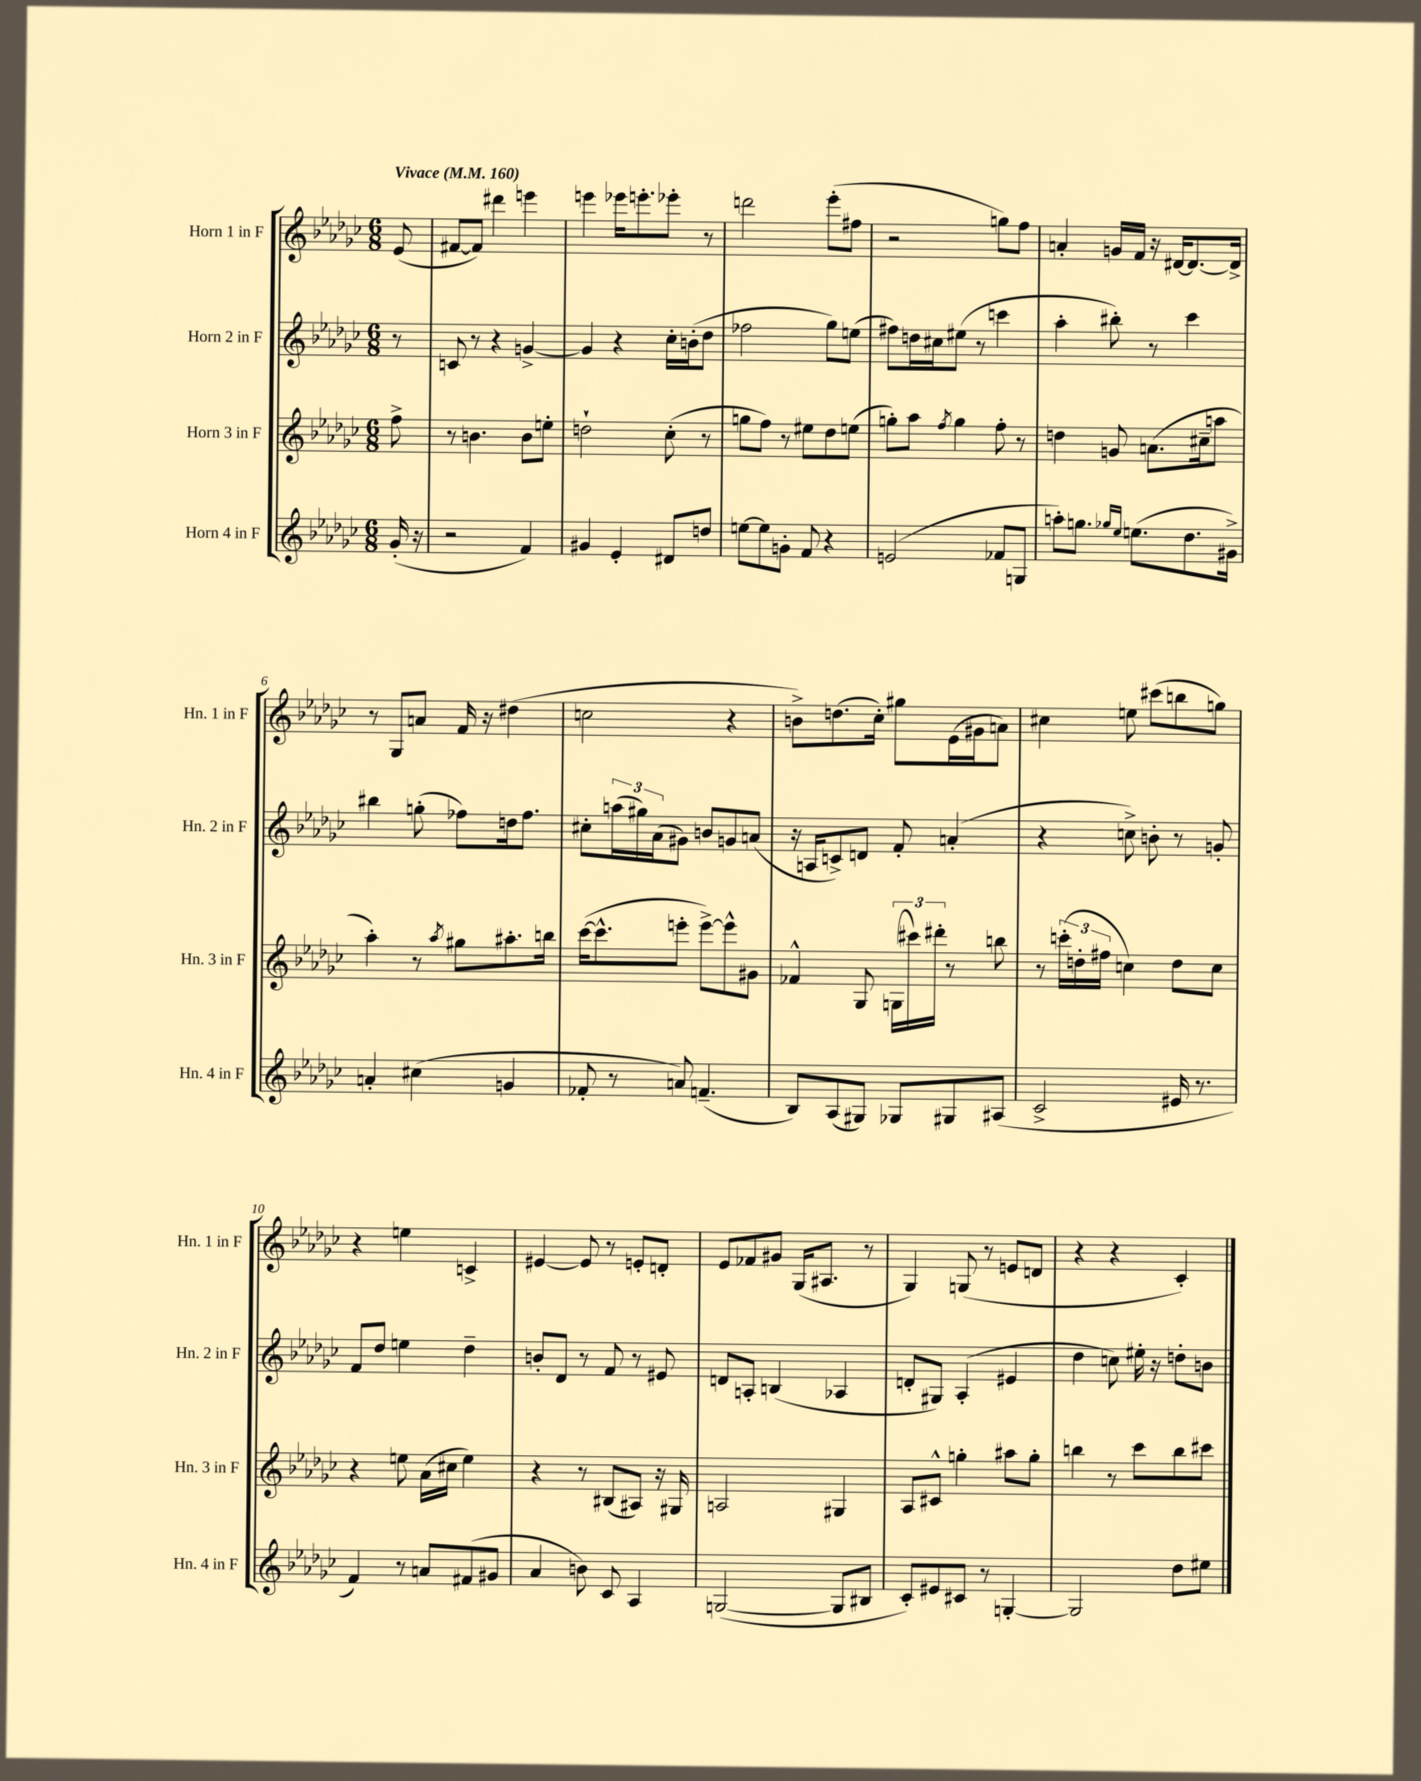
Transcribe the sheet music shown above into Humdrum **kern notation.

**kern	**kern	**kern	**kern
*staff4	*staff3	*staff2	*staff1
*clefG2	*clefG2	*clefG2	*clefG2
*k[b-e-a-d-g-c-]	*k[b-e-a-d-g-c-]	*k[b-e-a-d-g-c-]	*k[b-e-a-d-g-c-]
*M6/8	*M6/8	*M6/8	*M6/8
*MM160	*MM160	*MM160	*MM160
(16g-'	8ff^	8r	(8e-
16r	.	.	.
=	=	=	=
2r	8r	8c	[8f#
.	4.b	8r	8f#])
.	.	4r	4ddd#
4f)	8b	[4g^	4eee
.	8ee'	.	.
=	=	=	=
4g#	2dd`	4g]	4eee
4e-'	.	4r	16eee-
.	.	.	8.eee'
8d#	(8cc-'	16cc-'	8eee-'
.	.	(16b'	.
8dd	8r	8dd-	8r
=	=	=	=
[8ee	8gg	2ff-	2ddd
8ee]	8ff)	.	.
8g'	8r	.	.
8f	8ee#	.	.
4r	8dd-	8gg-)	(8eee-'
.	(8ee	(8ee	8ff#
=	=	=	=
(2e	8gg')	8ff#)	2r
.	8aa-	16dd	.
.	.	16cc#	.
.	8qff	.	.
.	4gg	(8ee#	.
.	.	8r	.
8f-	8ff'	4ccc	8gg)
8G	8r	.	8ff
=	=	=	=
8aa')	4dd	4aa-'	4a'
8.gg	.	.	.
.	8g	8bb#')	16g
16qqgg-	.	.	.
16qqee-	.	.	.
(8.ee	.	.	16f
.	(8.a	8r	16r
.	.	.	[16d#
8.dd-	.	4ccc-	8.d#_
.	16cc#~	.	.
.	8aa	.	.
16g#^)	.	.	16d#^]
=	=	=	=
4a'	4aa-')	4bb#	8r
.	.	.	8G-
(4cc#	8r	(8gg'	8a
.	8qaa-	.	.
.	8gg#	8ff-)	16f
.	.	.	16r
4g	8.aa#'	16dd	(4dd#
.	.	8.ff-	.
.	16bb	.	.
=	=	=	=
8f-'	([16ccc-	8cc#'	2cc
.	8.ccc-^^]	.	.
8r	.	(24aa	.
.	.	24gg#)	.
.	.	(24a-	.
8a)	8eee'	8g#)	.
(4.f~	[8eee^)	8b	.
.	8eee^^]	8g	4r
.	8g#	(8a	.
=	=	=	=
8B-)	4f-^^	16r	8b^)
.	.	16A	.
(8A-	.	8c^)	(8.dd
8G#)	8G-	8d	.
.	.	.	16cc-')
8G-	(24G	8f'	8gg#
.	24ccc#)	.	.
.	24ddd#'	.	.
8G#	8r	(4a'	(16e-
.	.	.	16g#
(8A#	8bb	.	8a)
=	=	=	=
2c-^	8r	4r	4cc#
.	(24ccc'	.	.
.	24dd'	.	.
.	24ff#	.	.
.	4cc)	8cc^)	8ee
.	.	8b'	(8ccc#
16e#	8dd	8r	8bb
8.r	.	.	.
.	8cc	8g'	8gg)
=	=	=	=
4f)	4r	8f	4r
.	.	8dd-	.
8r	8ee	4ee	4ee
8a	(16a-	.	.
.	16cc#	.	.
(8f#	4ee)	4dd-~	4c^
8g#	.	.	.
=	=	=	=
4a-	4r	8b'	[4e#
.	.	8d-	.
8b)	8r	8r	8e#]
8c-	(8B#	8f	8r
4A-	8A#)	8r	8e'
.	16r	8e#	8d'
.	16G#	.	.
=	=	=	=
([2G	2A	8d	8e-
.	.	8A'	8f-
.	.	(4B	8g#
.	.	.	(16G-
.	.	.	8.A#
8G]	4G#	4A-	.
8B#	.	.	8r
=	=	=	=
8c-')	8A-	8d'	4G-)
8e#	8c#^^	8G#)	.
8c#	4gg'	(4A-'	(8G
8r	.	.	8r
[4G'	8aa#	4e#	8e
.	8gg'	.	8d
=	=	=	=
2G]	4bb	4dd-	4r
.	8r	8cc)	4r
.	8ccc-	16ee#'	.
.	.	16r	.
8dd-	8bb	8dd'	4c-')
8ee#	8ccc#	8b	.
==	==	==	==
*-	*-	*-	*-
